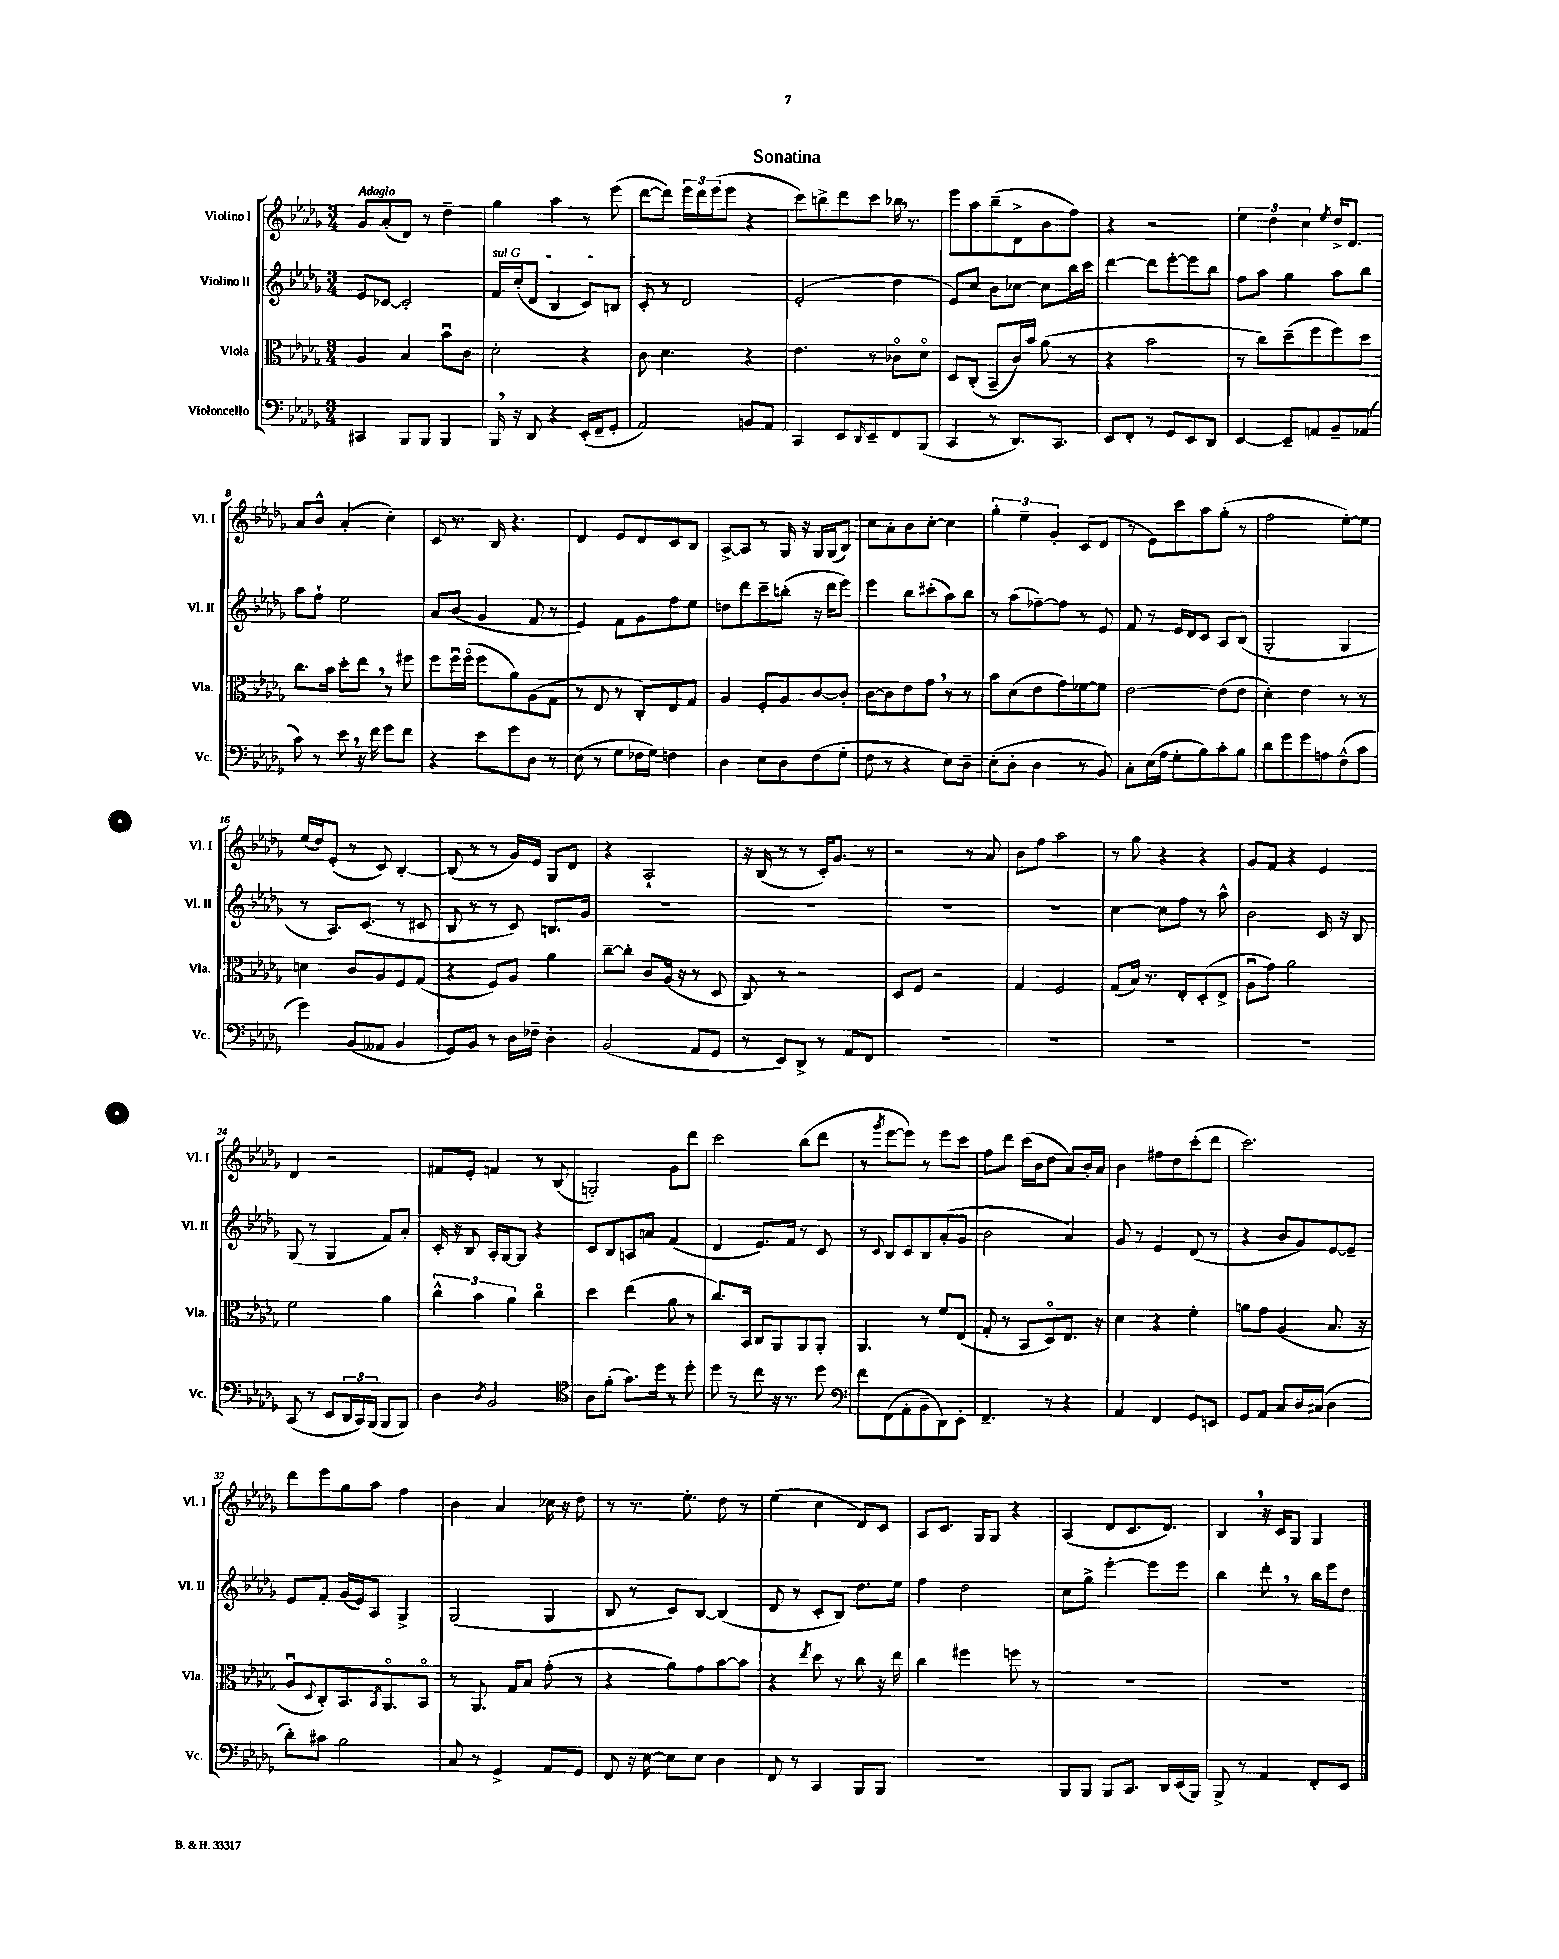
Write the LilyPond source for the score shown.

\header { title = "Sonatina" }
<<
\new StaffGroup <<
\new Staff = "s0" \with { instrumentName = "Violino I" shortInstrumentName = "Vl. I" } {
    \clef treble \key des \major \numericTimeSignature \time 3/4 \tempo "Adagio"
    ges'8 aes'8-.( des'8) r8 des''4-- |
    ges''4 aes''4 r8 ees'''8( |
    des'''8~ des'''8) \tuplet 3/2 { ees'''16 des'''16 ees'''16( } ees'''8 r4 |
    c'''8) b''8-> des'''8 c'''8 bes''16 \breathe r8. |
    ees'''8 aes''8 bes''8--( des'8-> bes'8 f''8) |
    r4 r2 |
    \tuplet 3/2 { ees''4 des''4 c''4 } \acciaccatura { ees''8 } des''16-> des'8. |
    aes'8 bes'8-^ aes'4-.( c''4-.) |
    c'8 r8. bes16 r4. |
    des'4 ees'8 des'8 c'8 bes8 |
    aes8~-> aes8 r8 ges16 r16 ges16 ges16( bes8) |
    c''8 aes'8-. bes'8 c''8~-. c''4 |
    \tuplet 3/2 { ges''4-. ees''4-- ges'4-. } c'8( des'8 |
    r8 ees'8) c'''8 aes''8 ges''8-.( r8 |
    f''2 ees''8~-.) ees''8 |
    ees''16( des''16) ees'8-.( r8 c'8) bes4~-. |
    bes8( r8 r8 ges'16) ees'16 ges8 des'8 |
    r4 aes2-! |
    r16 bes16( r8 r8 c'16-.) ges'8. r8 |
    r2 r8 aes'8 |
    bes'8 f''8 aes''2 |
    r8 ges''8 r4 r4 |
    ges'8 f'8 r4 ees'4 |
    des'4 r2 |
    fis'8 ees'8-. f'4 r8 bes8( |
    g2-.) ges'8 des'''8 |
    c'''2 bes''8( des'''8 |
    r8 \acciaccatura { ges'''8 } ees'''8~ ees'''8) r8 ees'''8 c'''8 |
    f''8 des'''8 c'''16( bes'16 des''8 aes'8) bes'16-. aes'16 |
    bes'4 fis''8 des''8 c'''8-.( des'''8 |
    c'''2.) |
    des'''8 ees'''8 ges''8 aes''8 f''4 |
    bes'4 aes'4 ces''16 r16 des''8 |
    r8 r8. ees''8.-. des''8 r8 |
    ees''4( c''4 des'8) c'8 |
    aes8 c'8. ges16 ges8 r4 |
    aes4( des'8 c'8. des'8.) |
    bes4 \breathe r16 c'16 ges8 ges4 \bar "|." |
}
\new Staff = "s1" \with { instrumentName = "Violino II" shortInstrumentName = "Vl. II" } {
    \clef treble \key des \major \numericTimeSignature \time 3/4
    ees'8 ces'8~ ces'2-. |
    \once \override TextSpanner.bound-details.left.text = \markup { \italic "sul G" } f'16\startTextSpan c''16-.( des'8 bes4 c'8) b8 |
    c'8-.\stopTextSpan r8 des'2 |
    ees'2-.( des''4 |
    ees'8) c''8 bes'8 ces''8~ ces''8 bes''16 c'''16 |
    des'''4~ des'''8 ees'''8~-. ees'''8 bes''8 |
    f''8 aes''8 ges''4 aes''8 bes''8 |
    aes''8 f''8-! ees''2 |
    aes'8 bes'8( ges'4 f'8 r8 |
    ees'4) f'8 ges'8 f''8 ees''8 |
    d''8 des'''8 c'''8-- b''8-.( r16 des'''16 ees'''8) |
    ees'''4 bes''8 cis'''8-.( aes''8) bes''8 |
    r8 aes''8( fes''8~--) fes''8 r8 ees'8 |
    f'8 r8 ees'16 des'16 c'8 aes8 bes8( |
    ges2-. ges4 |
    r8 aes8.) c'8.( r8 cis'8 |
    bes8 r8 r8 c'8) b8. ges'16 |
    R2. |
    R2. |
    R2. |
    R2. |
    c''4~ c''8 f''8 r8 aes''8-^ |
    bes'2 c'16 r16 bes8 |
    ges8( r8 ges4 f'8) aes'8-. |
    c'16-. r16 bes8 aes16-. ges16~ ges8 r4 |
    c'8 bes8 a8 a'8 f'4( |
    des'4 ees'8.) f'16 r8 c'8 |
    r8 \appoggiatura { c'8 } bes8 c'8 bes8 aes'8-.( ges'8 |
    bes'2 aes'4) |
    ges'8 r8 ees'4 des'8( r8 |
    r4 bes'8 ges'8) ees'8~ ees'8-- |
    ees'8 f'8-. ges'16( ees'16) aes8 ges4-> |
    ges2( ges4 |
    bes8 r8 c'8) bes8~ bes4( |
    des'8 r8 c'8-. bes8) des''8. ees''16 |
    f''4 des''2 |
    c''8 ges''8-> ees'''4~-. ees'''8 ees'''8 |
    bes''4 des'''8-. \breathe r8 bes''16 ees'''16 des''8 \bar "|." |
}
\new Staff = "s2" \with { instrumentName = "Viola" shortInstrumentName = "Vla." } {
    \clef alto \key des \major \numericTimeSignature \time 3/4
    aes4 bes4 bes'8\downbow c'8 |
    des'2-. r4 |
    c'8 des'4. r4 |
    ees'4. r8 ces'8\flageolet des'8\flageolet |
    des8 c8-.( bes,8-- c'16) bes'16 aes'8( r8 |
    r4 bes'2 |
    r8 c''8) des''8--( f''8 f''8) des''8 |
    c''8. bes'16 des''8-. ees''8 \breathe r8 fis''8 |
    f''8 f''16\downbow f''16\flageolet( f''8 aes'8) aes8( ges8 |
    r8 ees8 r8 c8-.) ees8 ges8 |
    aes4 f8-. aes8 c'8~ c'8-. |
    c'8~ c'8 ees'8 ges'8 \breathe r8 r8 |
    bes'8 des'8( ees'8 ges'8) fes'8~ fes'8 |
    ees'2~ ees'8( ees'8 |
    des'4-.) ees'4 r8 r8 |
    d'4 c'8 aes8 f8 ges8( |
    r4 f8) aes8 aes'4 |
    c''8~-- c''8-. c'8 aes16( r16 r8 des8 |
    c8) r8 r2 |
    des8 f8 r2 |
    ges4 f2 |
    ges8( bes16) r8. ees8-. des8-.( ees8-> |
    aes8\downbow ges'8) aes'2 |
    f'2 aes'4 |
    \tuplet 3/2 { c''4-^ bes'4 aes'4 } c''4\flageolet |
    des''4 ees''4( aes'8 r8 |
    c''8.) bes,16 c8 aes,8 aes,8 aes,8-. |
    aes,4. r8 f'8 ees8( |
    ges8-. r8 bes,8 des8\flageolet) ees8. r16 |
    des'4 r4 f'4-. |
    a'8 ges'8 aes4( bes8. r16 |
    aes8\downbow \appoggiatura { des8 } c8-.) bes,8. \acciaccatura { bes,8 } aes,8.\flageolet bes,8\flageolet |
    r8 aes,8. ges16 bes8 ges'8-.( r8 |
    r4 aes'8) ges'8 bes'8~ bes'8 |
    r4 \acciaccatura { ees''8 } des''8 r8 c''8 r16 ees''16 |
    c''4 fis''4 f''8 r8 |
    R2. |
    R2. \bar "|." |
}
\new Staff = "s3" \with { instrumentName = "Violoncello" shortInstrumentName = "Vc." } {
    \clef bass \key des \major \numericTimeSignature \time 3/4
    cis,4 bes,,8 bes,,8 bes,,4 |
    bes,,16 \breathe r16 des,8 r4 ees,16-.( f,16-- ges,8-. |
    aes,2) b,8 aes,8 |
    c,4 ees,8 \grace { des,16 } ees,8-- f,8 bes,,8( |
    c,4 r8 des,8.) c,8. |
    ees,8 f,8-. r8 ges,8 ees,8 des,8 |
    ees,4~ ees,8-- a,8 bes,8-- aes,8( |
    c'8) r8 ees'8 \breathe r16 f'16 ges'8 f'8 |
    r4 ees'8 ges'8 des8 r8 |
    ees8( r8 ges8 fes16 ges16) f4 |
    des4 ees8 des8 f8( ges8-. |
    f8 r8 r4 ees8) des8-- |
    ees8-.( des8-. des4 r8 bes,8) |
    c8-. ees16( aes16 ges8-. bes8) c'8-. bes8 |
    des'8 ges'8 ges'8 a8 f8-^( c'8 |
    ges'4) bes,8( aeses,8 bes,4 |
    ges,8) bes,8 r8 des16 fes16-- des4-. |
    bes,2( aes,8 ges,8 |
    r8 ees,8) des,8-> r8 aes,8 f,8 |
    R2. |
    R2. |
    R2. |
    R2. |
    c,8( r8 ees,8 \tuplet 3/2 { des,16 c,16) bes,,16( } bes,,8 bes,,8) |
    des4 \acciaccatura { des8 } bes,2 |
    \clef tenor aes8 f'8-.( ges'8.) des''16 r8 des''8-. |
    des''8 r8 c''8 r16 r8. des''8 |
    \clef bass f'8 f,8( aes,8-. bes,8-- des,8) ees,8-. |
    f,4.-- r8 r4 |
    aes,4 f,4 ges,8 e,8 |
    ges,8 aes,8 c8 des16 cis16( des4 |
    des'8-.) cis'8 bes2 |
    c8 r8 ges,4-> aes,8 ges,8 |
    f,8 r16 ees16~ ees8 ees8 des4 |
    f,8 r8 c,4 bes,,8 bes,,8 |
    R2. |
    bes,,8 bes,,8 bes,,8 c,8. des,16 ees,16( bes,,16) |
    bes,,8-> r8 aes,4 f,8-. ees,8 \bar "|." |
}
>>
>>
